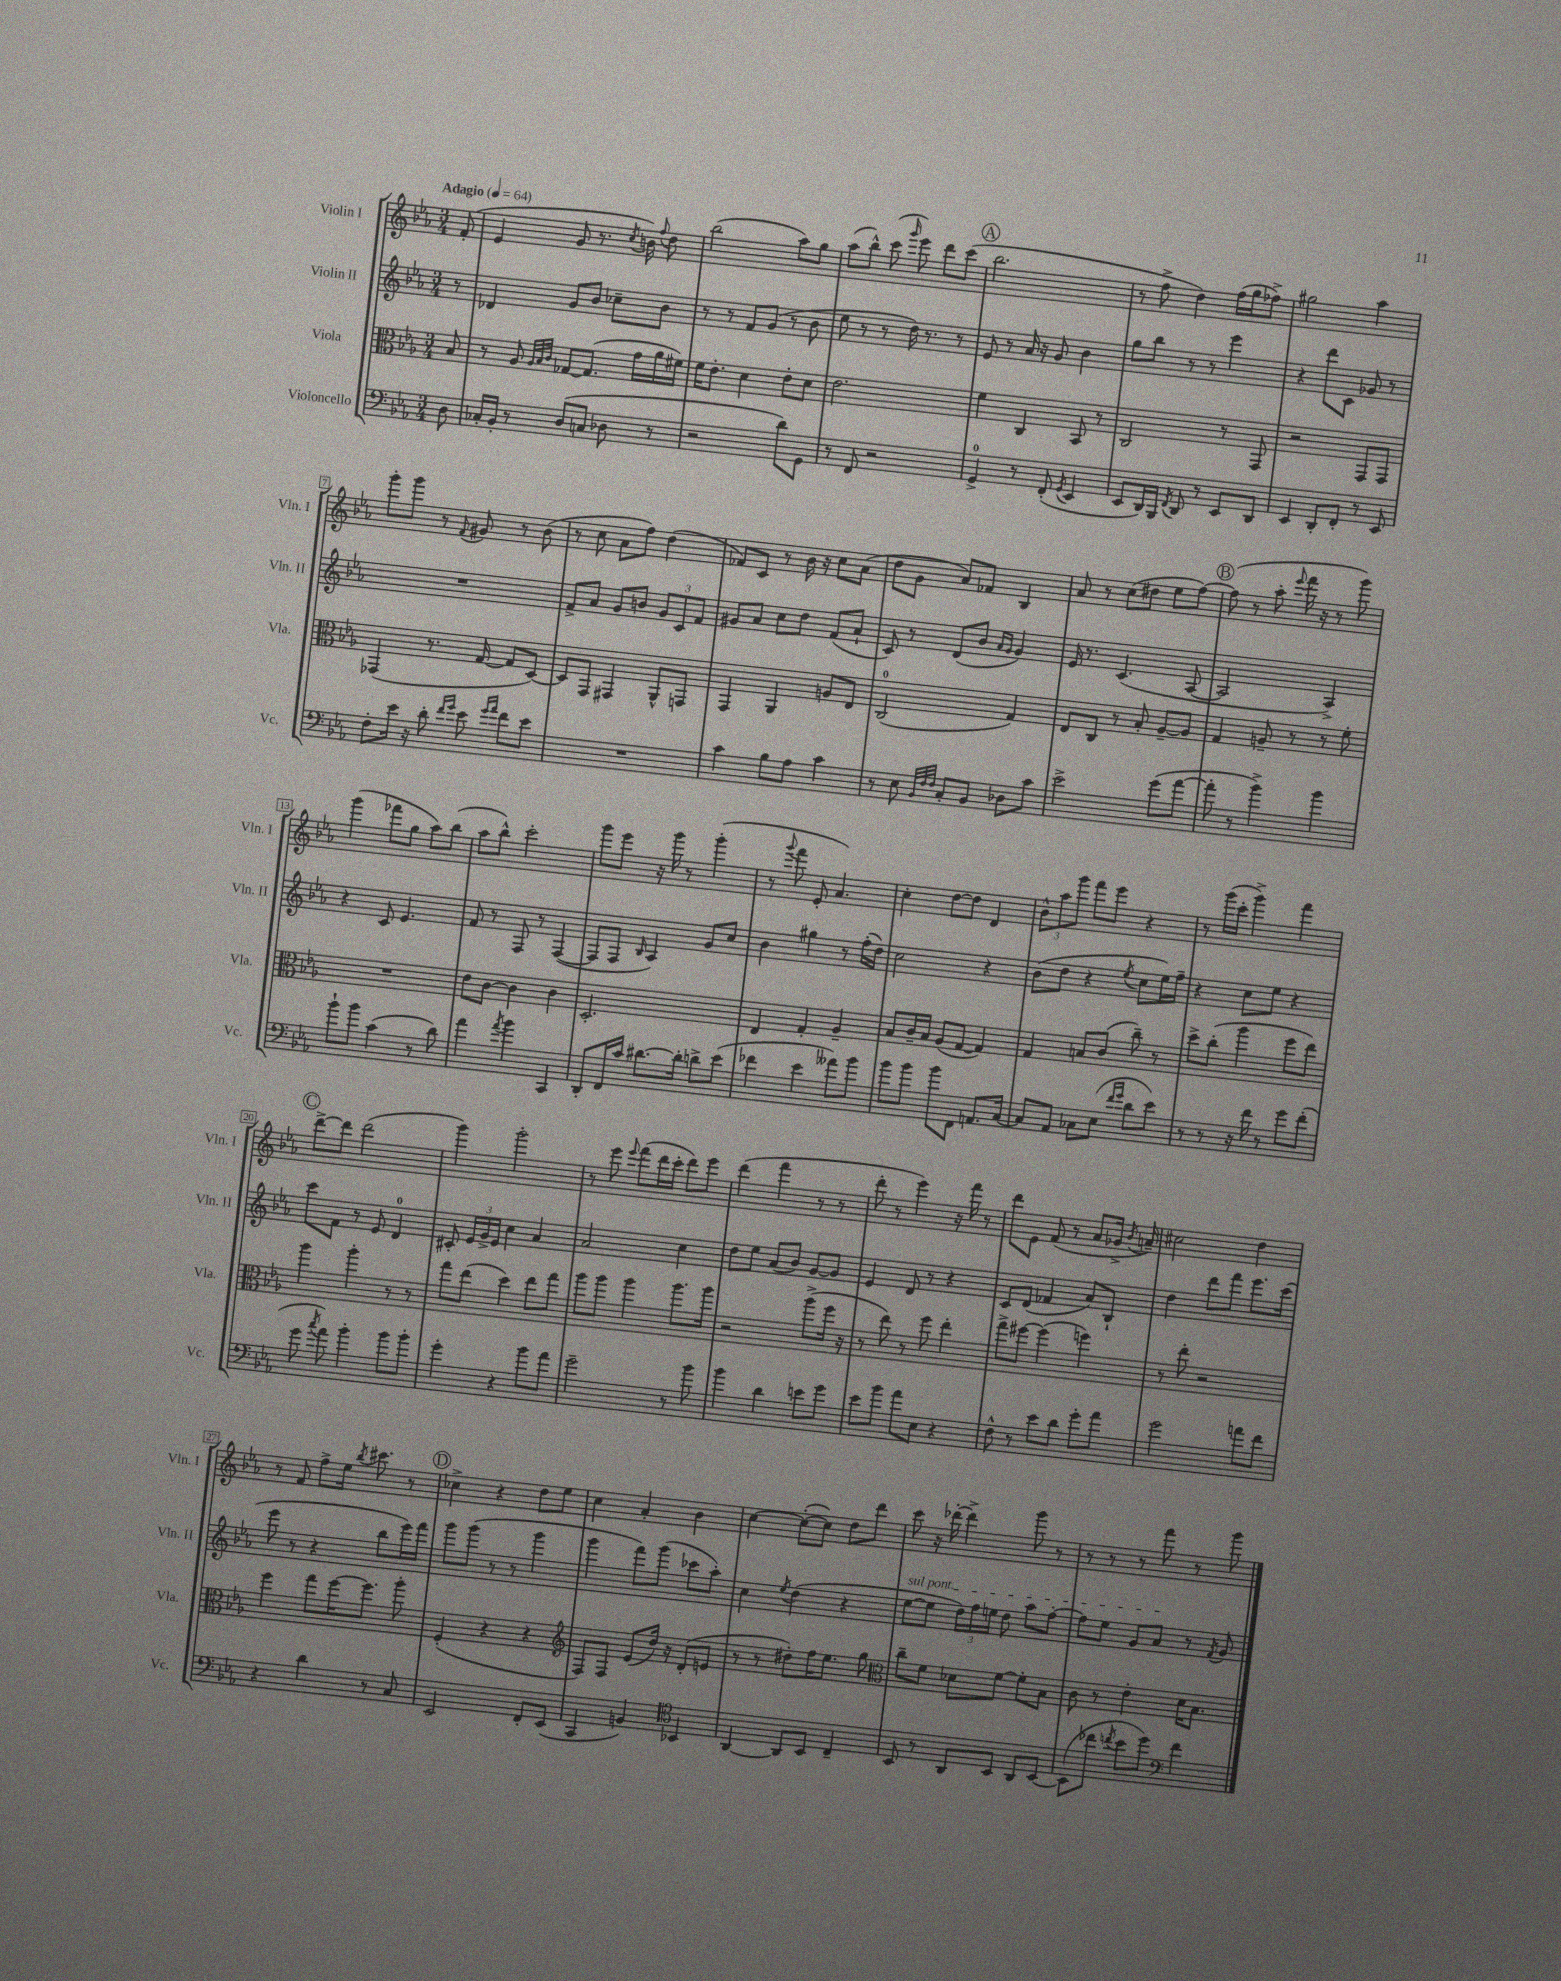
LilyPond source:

<<
\new StaffGroup <<
\new Staff = "s0" \with { instrumentName = "Violin I" shortInstrumentName = "Vln. I" } {
    \clef treble \key ees \major \numericTimeSignature \time 3/4 \partial 8 \tempo "Adagio" 4 = 64
    \autoBeamOff f'8-.( |
    ees'4 g'8 r8. \acciaccatura { c''8 } b'16) \appoggiatura { f''8 } d''8 |
    bes''2( aes''8[) g''8] |
    aes''8[( bes''8]-^) c'''8( \grace { g'''16 } ees'''8) d'''8[ c'''8]( |
    \mark \markup { \circle "A" } bes''2. |
    r8 f''8-> d''4) f''16[( g''16 fes''8]->) |
    gis''2 aes''4 |
    g'''8[-. g'''8] r8 \appoggiatura { f'8 } gis'8 r8 bes'8( |
    r8 c''8 aes'8[ f''8]) d''4( |
    fes'8[) c'8] r8 bes'16 r16 c''8[ aes'8]( |
    d''8[ g'8] aes'8[) fes'8] bes4 |
    aes'8 r8 c''8[( dis''8] ees''8[ f''8]~) |
    \mark \markup { \circle "B" } f''8( r8 aes''8-. \appoggiatura { ees'''8 } f'''16 r16 r8 g'''8) |
    g'''4( fes'''8[ g''8] aes''8[) bes''8]( |
    aes''8[ bes''8]-^) c'''2-. |
    g'''8[ ees'''8] r16 g'''16 r8 g'''4-.( |
    r8 \appoggiatura { g'''8 } f'''8 ees'8-. aes'4.) |
    c''4-. d''8[~ d''8] d'4 |
    \tuplet 3/2 { bes'8[-^ aes''8 g'''8] } f'''8[ ees'''8] r4 |
    r8 g'''16[( c'''16]-. g'''4->) f'''4 |
    \mark \markup { \circle "C" } d'''8[~-> d'''8] d'''2( |
    g'''4) g'''2-. |
    r8 ees'''8 \appoggiatura { ees'''8 } f'''8[( d'''16 c'''16]-. d'''8[) ees'''8] |
    d'''4( f'''4 r8 r8 |
    d'''8-. r8 ees'''4) r16 f'''16 r8 |
    d'''8[ ees'8] f'8( r8 aes'8[ ges'16]-> \acciaccatura { bes'8 } a'16--) |
    cis''2 d''4 |
    r8 f'8 f''8[-> ees''16] \acciaccatura { bes''8 } cis'''8. r8 |
    \mark \markup { \circle "D" } ces''4-> r4 d''8[ ees''8] |
    c''4 aes'4-. bes'4 |
    c''4~ c''8[~-.( c''8]) d''8[ d'''8] |
    c'''8 r16 des'''16~-. des'''4-> g'''8 r8 |
    r8 r8 r8 f'''8 r8 g'''8 \bar "|." |
}
\new Staff = "s1" \with { instrumentName = "Violin II" shortInstrumentName = "Vln. II" } {
    \clef treble \key ees \major \numericTimeSignature \time 3/4 \partial 8
    \autoBeamOff r8 |
    des'4 g'8[ bes'8] ces''8[-- bes'8] |
    r8 r8 f'8[ g'8]( r8 bes'8 |
    ees''8 r8 r8 d''16) r8. r8 |
    \mark \markup { \circle "A" } ees'8 r8 aes'16 r16 g'8 bes'4 |
    g''8[ bes''8] r8 r8 ees'''4 |
    r4 d'''8[ c'8] ges'8 r8 |
    R2. |
    f'8[-> aes'8] g'8[ b'8] \tuplet 3/2 { g'8[ c'8 f'8] } |
    gis'8[ aes'8] c''8[ d''8] f'8[( aes'8]-! |
    c'8) r8 d'8[( bes'8] \grace { aes'16[ g'16] } g'4) |
    ees'16 r8. c'4.( aes8~ |
    \mark \markup { \circle "B" } aes2 aes4->) |
    r4 c'8 ees'4. |
    f'8 r8 f8 r8 f4~( |
    f8[ f8] \grace { bes16 } aes4) g'8[ c''8] |
    bes'4 gis''4 r8 f''16[-.( d''16]) |
    c''2 r4 |
    bes'8[( d''8] r4 \acciaccatura { ees''8 } c''8[ ees''16) f''16]-- |
    r4 c''8[ ees''8] r4 |
    \mark \markup { \circle "C" } c'''8[ f'8] r8 ees'8 d'4-0 |
    cis'8-. \tuplet 3/2 { ees'16[ g'16-> ees'16] } c''4 aes'4 |
    aes'2 c''4 |
    d''8[ ees''8] aes'8[( bes'8]) g'8[~ g'8] |
    ees'4 d'8 r8 r4 |
    c'8[ d'8]( fes'4 aes'8[) bes8]-! |
    d''4 d'''8[ f'''8] ees'''8.[ c'''16]( |
    ees'''8 r8 r4 bes''8[ ees'''16) f'''16] |
    \mark \markup { \circle "D" } g'''8[ g'''8]( r8 r8 g'''4 |
    g'''4 f'''8[) g'''8]( ces'''8[ aes''8]-.) |
    c''4 \acciaccatura { ees''8 } d''4( r4 |
    \once \override TextSpanner.bound-details.left.text = \markup { \italic "sul pont." } ees''8[~\startTextSpan ees''8] \tuplet 3/2 { d''16[) f''16 e''16] } d''8 aes''8[ f''8]~-. |
    f''8[ ees''8] g'8[ aes'8]\stopTextSpan r8 \acciaccatura { f'8 } g'8 \bar "|." |
}
\new Staff = "s2" \with { instrumentName = "Viola" shortInstrumentName = "Vla." } {
    \clef alto \key ees \major \numericTimeSignature \time 3/4 \partial 8
    \autoBeamOff bes8 |
    r8 aes8 \grace { aes32[ bes32 c'32] } ges8[~ ges8.]( g'16[ aes'16 fis'16]) |
    f'16[ ees'8.]-. d'4 ees'8[-. d'8] |
    ees'2. |
    \mark \markup { \circle "A" } f'4 c4 bes,8 r8 |
    c2 r8 g,8 |
    r2 g,8[ g,8] |
    ges,4( r8. g16~ g8[ d8]~) |
    d8[ g,8] gis,4 aes,8[-^ g,8] |
    g,4 aes,4 a8[ ees8] |
    c2-0( g4) |
    ees8[ c8] r8 bes8-. aes8[~-- aes8] |
    \mark \markup { \circle "B" } g4 a8-- r8 r8 f'8-. |
    R2. |
    ees'8[ c'8]~ c'4 c'4 |
    d2.-. |
    ees4 g4-. aes4-- |
    bes8[ c'16-- bes16] aes8[( g8]~ g4) |
    g4 b8[ c'8]( c''8--) r8 |
    d''8[-> c''8]-.( aes''4 f''8[ ees''8]) |
    \mark \markup { \circle "C" } aes''4 aes''4-. r8 r8 |
    g''8[ ees''8]( d''4) ees''8[ g''8] |
    aes''8[ aes''8] aes''4 aes''8.[ aes''16] |
    r2 aes''8[->( f''16] r16 |
    r8 ees''8) r8 f''8 ees''4-. |
    g''8[-> fis''8]~ fis''4( f''4) |
    r8 ees''8-. r2 |
    f''4 g''8[ f''16~ f''8.] aes''8-. |
    \mark \markup { \circle "D" } f4-.( r4 r4 |
    \clef treble f8[) f8] ees'8[( d''16]) r16 d'8[-.( e'8] |
    r8 r8 dis''8[-.) f''16 ees''8.] g''8 |
    \clef alto c''8[-- f'8] des'8[ f'8]~ f'8[-. bes8] |
    c'8 r8 ees'4-. d'16[ bes8.] \bar "|." |
}
\new Staff = "s3" \with { instrumentName = "Violoncello" shortInstrumentName = "Vc." } {
    \clef bass \key ees \major \numericTimeSignature \time 3/4 \partial 8
    \autoBeamOff d8 |
    ces16[-. bes,16]-. r8 d8[( c8] des8 r8 |
    r2 d'8[) g,8] |
    r8 f,8 r2 |
    \mark \markup { \circle "A" } g,4-0-> r8 f,8-.( \acciaccatura { g,8 } ees,4 |
    ees,8[ d,16) bes,,16] \acciaccatura { f,8 } d,8 r8 ees,8[ d,8] |
    ees,4 d,8[-. f,8]-. r8 ees,8 |
    f8[-. ees'16] r16 d'8-. \grace { f'16[ g'16] } ees'8 \grace { g'16[ aes'16] } f'8[ ees'8] |
    R2. |
    c'4 bes8[ aes8] c'4 |
    r8 ees8 \grace { bes,32[ f32 f32] } c8[-. bes,8] des8[ c'8] |
    ees'2-> g'8[( aes'8]~ |
    \mark \markup { \circle "B" } aes'8-. r8 bes'4->) bes'4 |
    bes'8[-! bes'8] c'4( r8 d'8) |
    aes'4 \acciaccatura { aes'8 } bes'4 c,4 |
    d,8[-. f,16 c'16] dis'8.[~ dis'16]-. d'8[-> ees'8]( |
    fes'4 ees'4 aeses'8[) bes'8] |
    bes'8[ bes'8] bes'8[ f,8] a,8.[ c16]~ |
    c8[ aes,8] ces8[ ees8]( \grace { f'16[ g'16] } d'8[ ees'8]) |
    r8 r8 r16 f'16 r8 g'8[ f'8]-.( |
    \mark \markup { \circle "C" } g'8 \acciaccatura { c''8 } aes'8) bes'4-. bes'8[ bes'8]-. |
    g'4-. r4 bes'8[ aes'8] |
    g'2-- r8 bes'8 |
    bes'4 d'4 e'8[ g'8] |
    ees'8[ bes'8] aes'8[ ees8] r4 |
    f8-^ r8 ees'8[ d'8] g'8[-. aes'8] |
    g'2 a'8[ f'8] |
    r4 d'4 r8 c8 |
    \mark \markup { \circle "D" } ees,2 f,8[-. ees,8]( |
    c,4 b,4) \clef tenor bes,4 |
    aes,4~ aes,8[ bes,8] c4-- |
    bes,8 r8 aes,8[ bes,8] aes,8[ bes,8]~ |
    bes,8[( ces''8] \acciaccatura { c''8 } bes'8[ d''8]) \clef bass f'4 \bar "|." |
}
>>
>>
\layout { \context { \Score \override BarNumber.stencil = #(make-stencil-boxer 0.1 0.3 ly:text-interface::print) } }
